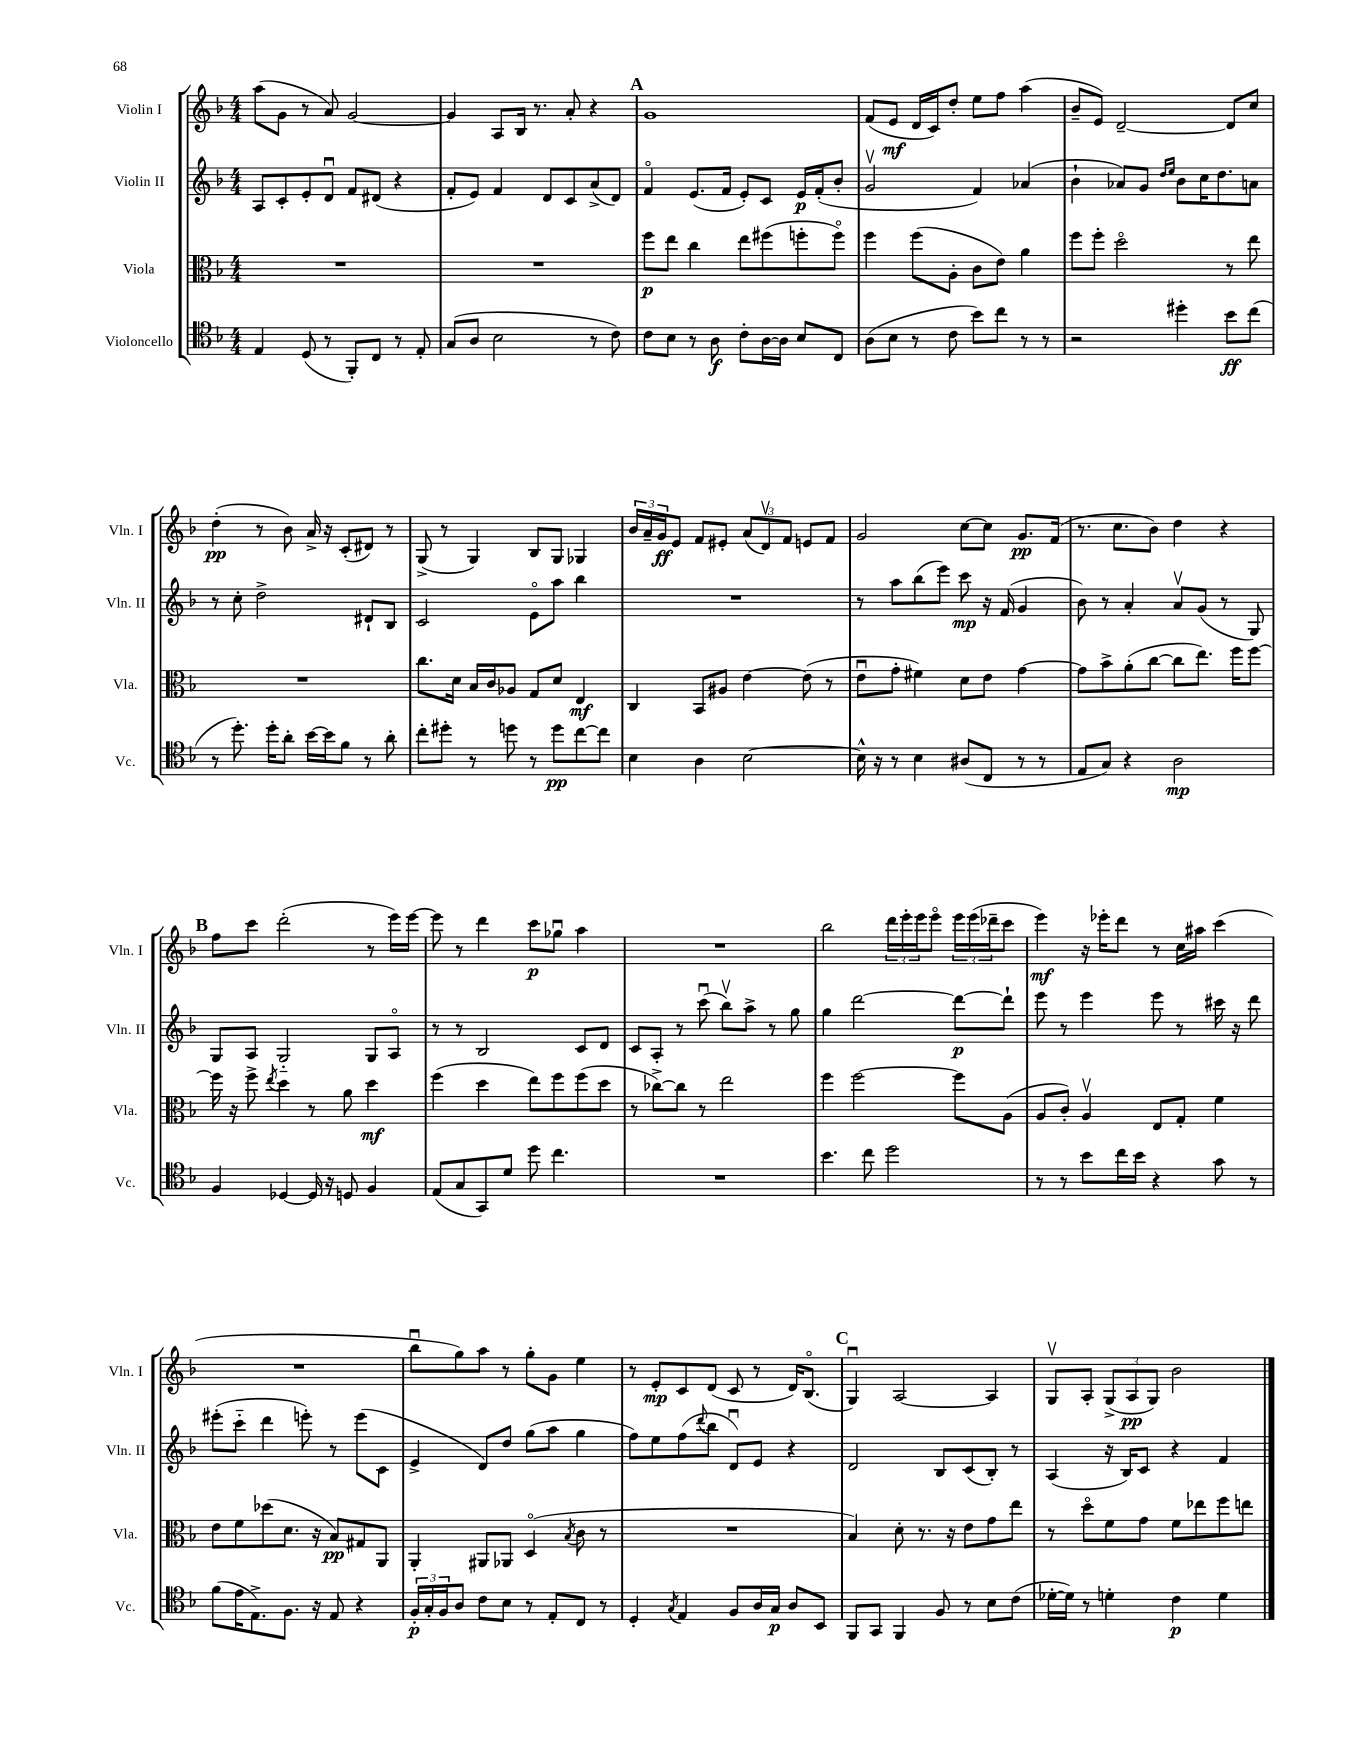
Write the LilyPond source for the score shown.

<<
\new StaffGroup <<
\new Staff = "s0" \with { instrumentName = "Violin I" shortInstrumentName = "Vln. I" } {
    \clef treble \key f \major \numericTimeSignature \time 4/4
    a''8( g'8 r8 a'8) g'2~ |
    g'4 a8 bes16 r8. a'8-. r4 |
    \mark \markup { \bold "A" } g'1 |
    f'8( e'8\mf d'16 c'16) d''8-. e''8 f''8 a''4( |
    bes'8-- e'8) d'2~-- d'8 c''8 |
    d''4-.\pp( r8 bes'8) a'16-> r16 c'8-.( dis'8) r8 |
    g8->( r8 g4) bes8 g8 ges4 |
    \tuplet 3/2 { bes'16 a'16-- g'16\ff } e'8 f'8 eis'8-. \tuplet 3/2 { a'8( d'8\upbow) f'8 } e'8 f'8 |
    g'2 c''8~ c''8 g'8.\pp f'16( |
    r8. c''8. bes'8) d''4 r4 |
    \mark \markup { \bold "B" } f''8 c'''8 d'''2-.( r8 e'''16) e'''16~ |
    e'''8 r8 d'''4 c'''8\p ges''8\downbow a''4 |
    R1 |
    bes''2 \tuplet 3/2 { d'''16 e'''16-. e'''16 } e'''8\flageolet \tuplet 3/2 { e'''16 e'''16( des'''16-- } c'''8 |
    e'''4\mf) r16 ees'''16-. d'''8 r8 c''16 ais''16 c'''4( |
    R1 |
    bes''8\downbow g''8) a''8 r8 g''8-. g'8 e''4 |
    r8 e'8-.\mp c'8 d'8( c'8 r8 d'16) bes8.\flageolet( |
    \mark \markup { \bold "C" } g4\downbow) a2~ a4 |
    g8\upbow a8-. \tuplet 3/2 { g8->( a8\pp g8) } bes'2 \bar "|." |
}
\new Staff = "s1" \with { instrumentName = "Violin II" shortInstrumentName = "Vln. II" } {
    \clef treble \key f \major \numericTimeSignature \time 4/4
    a8 c'8-. e'8-. d'8\downbow f'8 dis'8( r4 |
    f'8-. e'8) f'4 d'8 c'8 a'8->( d'8) |
    \mark \markup { \bold "A" } f'4\flageolet e'8.( f'16 e'8-.) c'8 e'16\p f'16-.( bes'8-. |
    g'2\upbow f'4) aes'4( |
    bes'4-! aes'8) g'8 \grace { d''16 e''16 } bes'8 c''16 d''8. a'8 |
    r8 c''8-. d''2-> dis'8-! bes8 |
    c'2 e'8\flageolet a''8 bes''4 |
    R1 |
    r8 a''8 bes''8( e'''8) c'''8\mp r16 f'16( g'4 |
    bes'8) r8 a'4-. a'8\upbow g'8( r8 g8) |
    \mark \markup { \bold "B" } g8 a8 g2-_ g8 a8\flageolet |
    r8 r8 bes2 c'8 d'8 |
    c'8 a8-. r8 c'''8\downbow( bes''8\upbow) a''8-> r8 g''8 |
    g''4 d'''2~ d'''8~\p d'''8-! |
    e'''8 r8 e'''4 e'''8 r8 cis'''16 r16 d'''8 |
    eis'''8-.( c'''8-_ d'''4 e'''8-.) r8 e'''8( c'8 |
    e'4-> d'8) d''8 g''8( a''8 g''4 |
    f''8) e''8 f''8( \appoggiatura { d'''8 } bes''8 d'8\downbow) e'8 r4 |
    \mark \markup { \bold "C" } d'2 bes8 c'8( bes8-.) r8 |
    a4( r16 bes16) c'8 r4 f'4 \bar "|." |
}
\new Staff = "s2" \with { instrumentName = "Viola" shortInstrumentName = "Vla." } {
    \clef alto \key f \major \numericTimeSignature \time 4/4
    R1 |
    R1 |
    \mark \markup { \bold "A" } f''8\p e''8 c''4 e''8 fis''8( f''8-. f''8\flageolet) |
    f''4 f''8( a8-. c'8 e'8) a'4 |
    f''8 f''8-. d''2\flageolet r8 e''8 |
    R1 |
    c''8. d'16 bes16 c'16 aes8 g8 d'8 e4\mf |
    c4 bes,8 ais8 e'4~ e'8( r8 |
    e'8\downbow g'8-. fis'4) d'8 e'8 g'4~ |
    g'8 bes'8-> a'8-.( c''8~ c''8 e''8.) f''16 f''8~ |
    \mark \markup { \bold "B" } f''16 r16 f''8-> \acciaccatura { e''8 } d''4 r8 a'8 d''4\mf |
    f''4( d''4 e''8) f''8 f''8( d''8 |
    r8 ces''8~->) ces''8 r8 e''2 |
    f''4 f''2~ f''8 a8( |
    a8 c'8-.) a4\upbow e8 g8-. f'4 |
    e'8 f'8 des''8( d'8. r16 bes8\pp) gis8 a,8 |
    a,4-. ais,8 aes,8 d4\flageolet( \acciaccatura { bes8 } c'8 r8 |
    R1 |
    \mark \markup { \bold "C" } bes4) d'8-. r8. r16 e'8 g'8 e''8 |
    r8 d''8\flageolet f'8 g'8 f'8 ees''8 f''8 e''8 \bar "|." |
}
\new Staff = "s3" \with { instrumentName = "Violoncello" shortInstrumentName = "Vc." } {
    \clef tenor \key f \major \numericTimeSignature \time 4/4
    e4 d8( r8 f,8-.) c8 r8 e8-. |
    g8( a8 bes2 r8 c'8) |
    \mark \markup { \bold "A" } c'8 bes8 r8 a8\f c'8-. a16~ a16 bes8 c8 |
    a8( bes8 r8 c'8 bes'8) c''8 r8 r8 |
    r2 dis''4-. bes'8\ff c''8( |
    r8 d''8.-.) d''16-. a'8-. bes'16~ bes'16 f'8 r8 a'8-. |
    c''8-. dis''8-. r8 d''8 r8 d''8\pp c''8~ c''8 |
    bes4 a4 bes2~ |
    bes16-^ r16 r8 bes4 ais8( c8 r8 r8 |
    e8 g8) r4 a2\mp |
    \mark \markup { \bold "B" } f4 des4~ des16 r16 d8 f4 |
    e8( g8 g,8) d'8 d''8 c''4. |
    R1 |
    bes'4. c''8 d''2 |
    r8 r8 bes'8 c''16 bes'16 r4 g'8 r8 |
    f'8( e'16 e8.->) f8. r16 e8 r4 |
    \tuplet 3/2 { f16-.\p g16-. f16 } a8 c'8 bes8 r8 e8-. c8 r8 |
    d4-. \acciaccatura { g8 } e4 f8 a16 g16\p a8 bes,8 |
    \mark \markup { \bold "C" } f,8 g,8 f,4 f8 r8 bes8 c'8( |
    des'16~-. des'16) r8 d'4-. c'4\p d'4 \bar "|." |
}
>>
>>
\layout { \context { \Score \remove "Bar_number_engraver" } }
